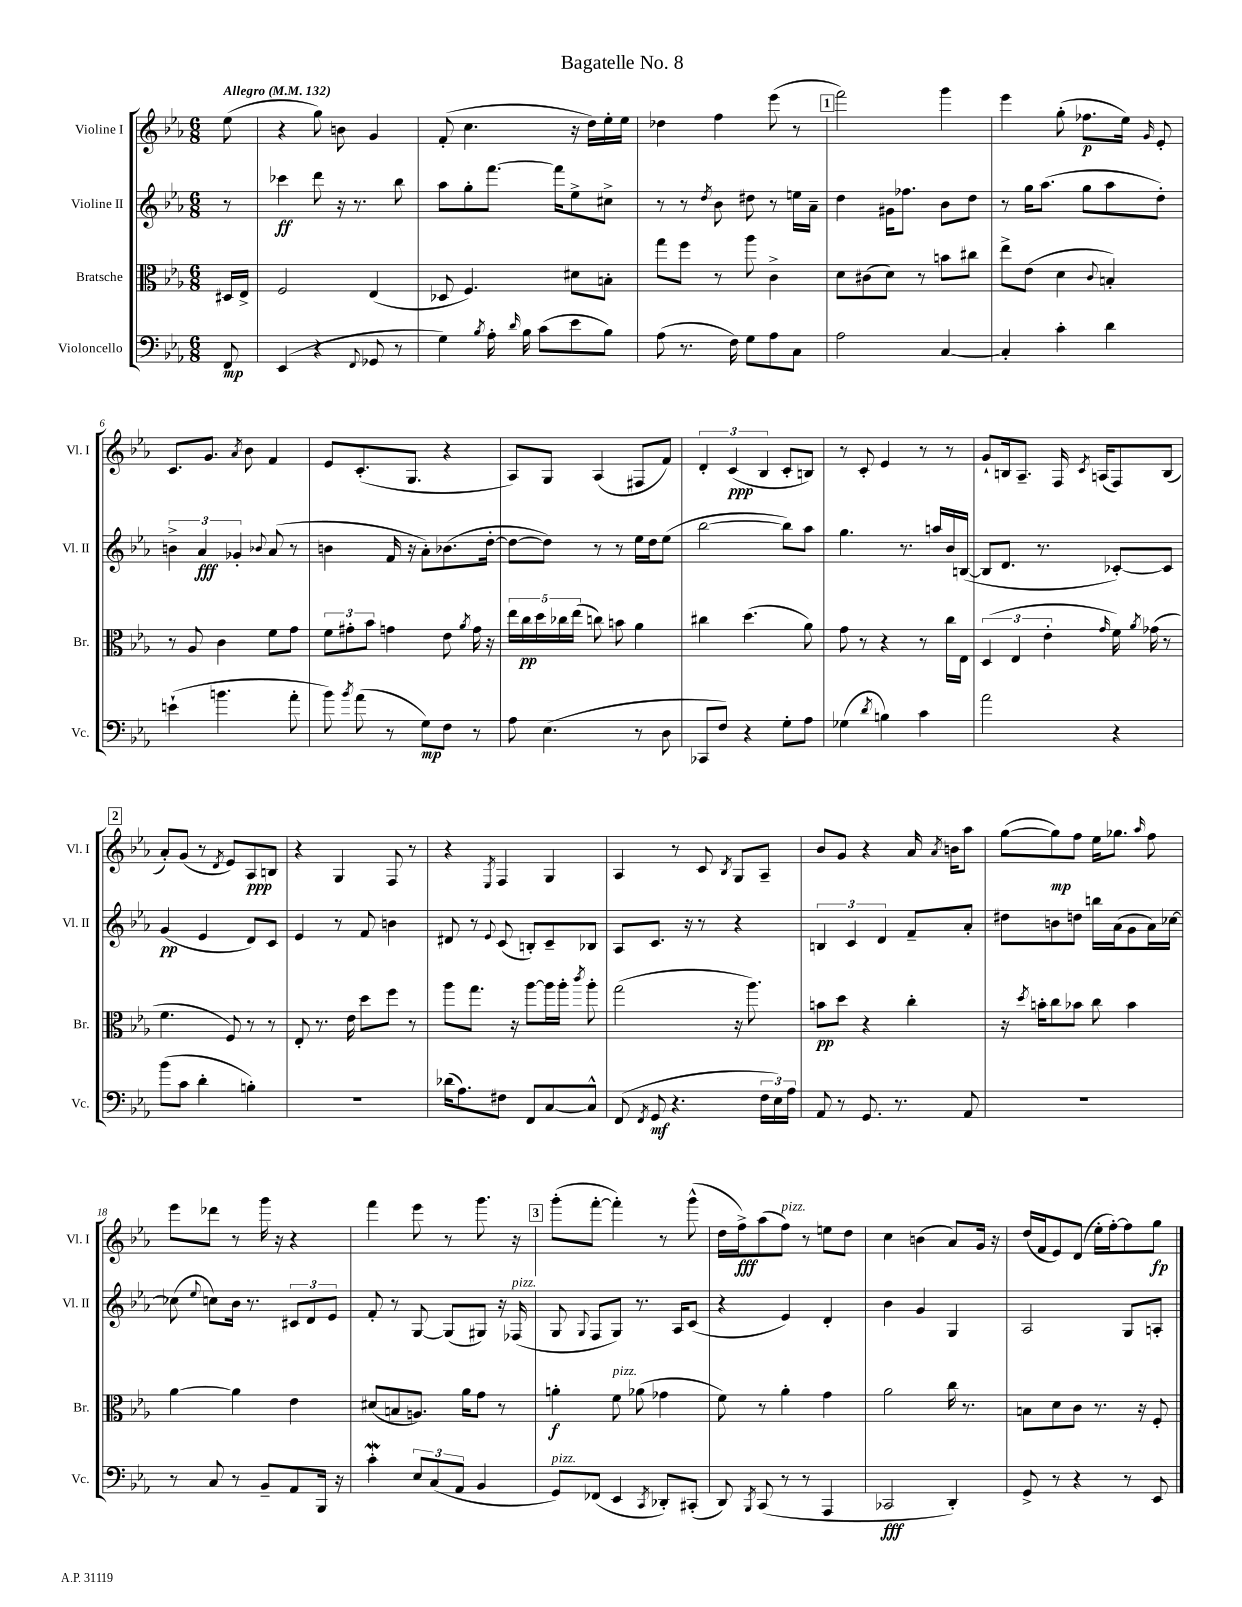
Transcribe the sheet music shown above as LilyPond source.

\header { title = "Bagatelle No. 8" }
<<
\new StaffGroup <<
\new Staff = "s0" \with { instrumentName = "Violine I" shortInstrumentName = "Vl. I" } {
    \clef treble \key ees \major \numericTimeSignature \time 6/8 \partial 8 \tempo "Allegro" 4 = 132
    \autoBeamOff ees''8( |
    r4 g''8) b'8 g'4 |
    f'8-.( c''4. r16 d''16[) ees''16-. ees''16] |
    des''4 f''4 ees'''8( r8 |
    \mark \markup { \box "1" } f'''2) g'''4 |
    ees'''4 g''8-.( fes''8.[\p ees''16]) \grace { g'16 } ees'8-. |
    c'8.[ g'8.] \acciaccatura { aes'8 } bes'8 f'4 |
    ees'8[ c'8.-.( g8.] r4 |
    aes8[) g8] aes4( fis8[ f'8]) |
    \tuplet 3/2 { d'4-. c'4\ppp( bes4 } c'8[-. b8]) |
    r8 c'8-. ees'4 r8 r8 |
    g'8[-! b16 aes8.]-- f16 \acciaccatura { c'8 } a16[( f8) b8]( |
    \mark \markup { \box "2" } aes'8[-.) g'8]( r8 \acciaccatura { d'8 } ees'8[) aes8\ppp b8] |
    r4 g4 f8 r8 |
    r4 \acciaccatura { ees8 } f4 g4 |
    aes4 r8 c'8 \acciaccatura { bes8 } g8[ aes8]-- |
    bes'8[ g'8] r4 aes'16 \acciaccatura { aes'8 } b'16[ aes''8] |
    g''8[~( g''8\mp) f''8] ees''16[ ges''8.] \grace { aes''16 } f''8 |
    ees'''8[ des'''8] r8 g'''16 r16 r4 |
    f'''4 ees'''8 r8 g'''8. r16 |
    \mark \markup { \box "3" } g'''8[-.( f'''8]~-. f'''4-.) r8 g'''8-^( |
    d''16[ f''16->\fff) aes''8( f''8]^\markup { \italic "pizz." }) r8 e''8[ d''8] |
    c''4 b'4( aes'8[) g'16] r16 |
    d''16[( f'16 ees'8) d'8]( ees''16[-. f''16~-.) f''8 g''8]\fp \bar "|." |
}
\new Staff = "s1" \with { instrumentName = "Violine II" shortInstrumentName = "Vl. II" } {
    \clef treble \key ees \major \numericTimeSignature \time 6/8 \partial 8
    \autoBeamOff r8 |
    ces'''4\ff d'''8 r16 r8. bes''8 |
    aes''8[ g''8-. f'''8.]~ f'''16[ ees''8-> cis''8]-> |
    r8 r8 \acciaccatura { d''8 } bes'8 dis''8 r8 e''16[ aes'16]-- |
    \mark \markup { \box "1" } d''4 gis'16[ fes''8.] bes'8[ d''8] |
    r8 g''16[ aes''8.]( g''8[ aes''8 d''8]-.) |
    \tuplet 3/2 { b'4-> aes'4\fff ges'4-. } \appoggiatura { bes'8 } aes'8( r8 |
    b'4 f'16 r16 aes'8[-.) bes'8.( d''16]~-. |
    d''8[~ d''8]) r8 r8 ees''16[ d''16 ees''8]( |
    bes''2~ bes''8[) aes''8] |
    g''4. r8. a''16[ bes'16 b16]~( |
    b8[ d'8.] r8. ces'8[~-.) ces'8] |
    \mark \markup { \box "2" } g'4\pp( ees'4 d'8[) c'8] |
    ees'4 r8 f'8 b'4 |
    dis'8 r8 \appoggiatura { ees'8 } c'8( b8[-.) c'8-- bes8] |
    aes8[ c'8.] r16 r8 r4 |
    \tuplet 3/2 { b4 c'4 d'4 } f'8[-- aes'8]-. |
    dis''8[ b'8 d''8] b''16[ aes'16( g'8 aes'16) ces''16]~ |
    ces''8( \appoggiatura { ees''8 } c''8[) bes'16] r8. \tuplet 3/2 { cis'8[ d'8 ees'8] } |
    f'8-. r8 g8~ g8[( gis8]) r16 fes16^\markup { \italic "pizz." }( |
    \mark \markup { \box "3" } g8 \appoggiatura { g8 } f8[ g8]) r8. aes16[ c'8]( |
    r4 ees'4) d'4-. |
    bes'4 g'4 g4 |
    aes2 g8[ a8]-. \bar "|." |
}
\new Staff = "s2" \with { instrumentName = "Bratsche" shortInstrumentName = "Br." } {
    \clef alto \key ees \major \numericTimeSignature \time 6/8 \partial 8
    \autoBeamOff dis16[ ees16]-> |
    f2 ees4( |
    des8 f4.) dis'8[ b8]-. |
    g''8[ f''8] r8 aes''8 c'4-> |
    \mark \markup { \box "1" } d'8[ cis'8( d'8]) r8 b'8[ cis''8] |
    ees''8[-> ees'8]( d'4 \appoggiatura { c'8 } b4-.) |
    r8 aes8 c'4 f'8[ g'8] |
    \tuplet 3/2 { f'8[ gis'8-. bes'8] } g'4 ees'8 \acciaccatura { aes'8 } g'16 r16 |
    \tuplet 5/4 { ees''16[ c''16\pp d''16 ces''16 ees''16]( } c''8) b'8 aes'4 |
    cis''4 d''4.( aes'8) |
    g'8 r8 r4 r8 c''16[ ees16] |
    \tuplet 3/2 { d4( ees4 ees'4-. } \grace { g'16 } f'16) \acciaccatura { aes'8 } ges'16( r8 |
    \mark \markup { \box "2" } f'4. f8) r8 r8 |
    ees8-. r8. ees'16 d''8[ f''8] r8 |
    aes''8[ g''8.] r16 aes''8[~ aes''16 aes''16]-. \acciaccatura { c'''8 } aes''8-. |
    g''2( r16 aes''8.) |
    b'8[\pp d''8] r4 c''4-. |
    r16 \acciaccatura { d''8 } b'16[-. c''8 bes'8] c''8 bes'4 |
    aes'4~ aes'4 ees'4 |
    dis'8[( b8 a8.]) aes'16[ g'8] r8 |
    \mark \markup { \box "3" } a'4-.\f f'8^\markup { \italic "pizz." } aes'8( ges'4 |
    f'8) r8 aes'4-. g'4 |
    aes'2 c''16 r8. |
    b8[ d'8 c'8] r8. r16 f8-. \bar "|." |
}
\new Staff = "s3" \with { instrumentName = "Violoncello" shortInstrumentName = "Vc." } {
    \clef bass \key ees \major \numericTimeSignature \time 6/8 \partial 8
    \autoBeamOff f,8\mp |
    ees,4( r4 \appoggiatura { f,8 } ges,8 r8 |
    g4) \acciaccatura { bes8 } aes16-. \grace { d'16 } bes16 c'8[( ees'8 bes8]) |
    aes8( r8. f16) g8[ aes8 c8] |
    \mark \markup { \box "1" } aes2 c4~ |
    c4-. c'4-. d'4 |
    e'4-!( b'4. aes'8-. |
    bes'8) \acciaccatura { bes'8 } aes'8( r8 g8[\mp) f8] r8 |
    aes8 ees4.( r8 d8 |
    ces,8[ f8]) r4 g8[-. aes8] |
    ges4( \acciaccatura { d'8 } b4) c'4 |
    aes'2 r4 |
    \mark \markup { \box "2" } bes'8[( c'8] d'4-. b4-.) |
    R2. |
    des'16[( aes8.) fis8] f,8[ c8~ c8]-^ |
    f,8( \acciaccatura { f,8 } g,8\mf r4. \tuplet 3/2 { f16[ ees16) aes16] } |
    aes,8 r8 g,8. r8. aes,8 |
    R2. |
    r8 c8 r8 bes,8[-- aes,8 bes,,16] r16 |
    c'4-.\mordent \tuplet 3/2 { ees8[ c8( aes,8] } bes,4 |
    \mark \markup { \box "3" } g,8[^\markup { \italic "pizz." }) fes,8]( ees,4 \acciaccatura { c,8 } des,8[-.) cis,8]-.( |
    d,8) \acciaccatura { bes,,8 } c,8( r8 r8 aes,,4 |
    ces,2\fff d,4-.) |
    g,8-> r8 r4 r8 ees,8 \bar "|." |
}
>>
>>
